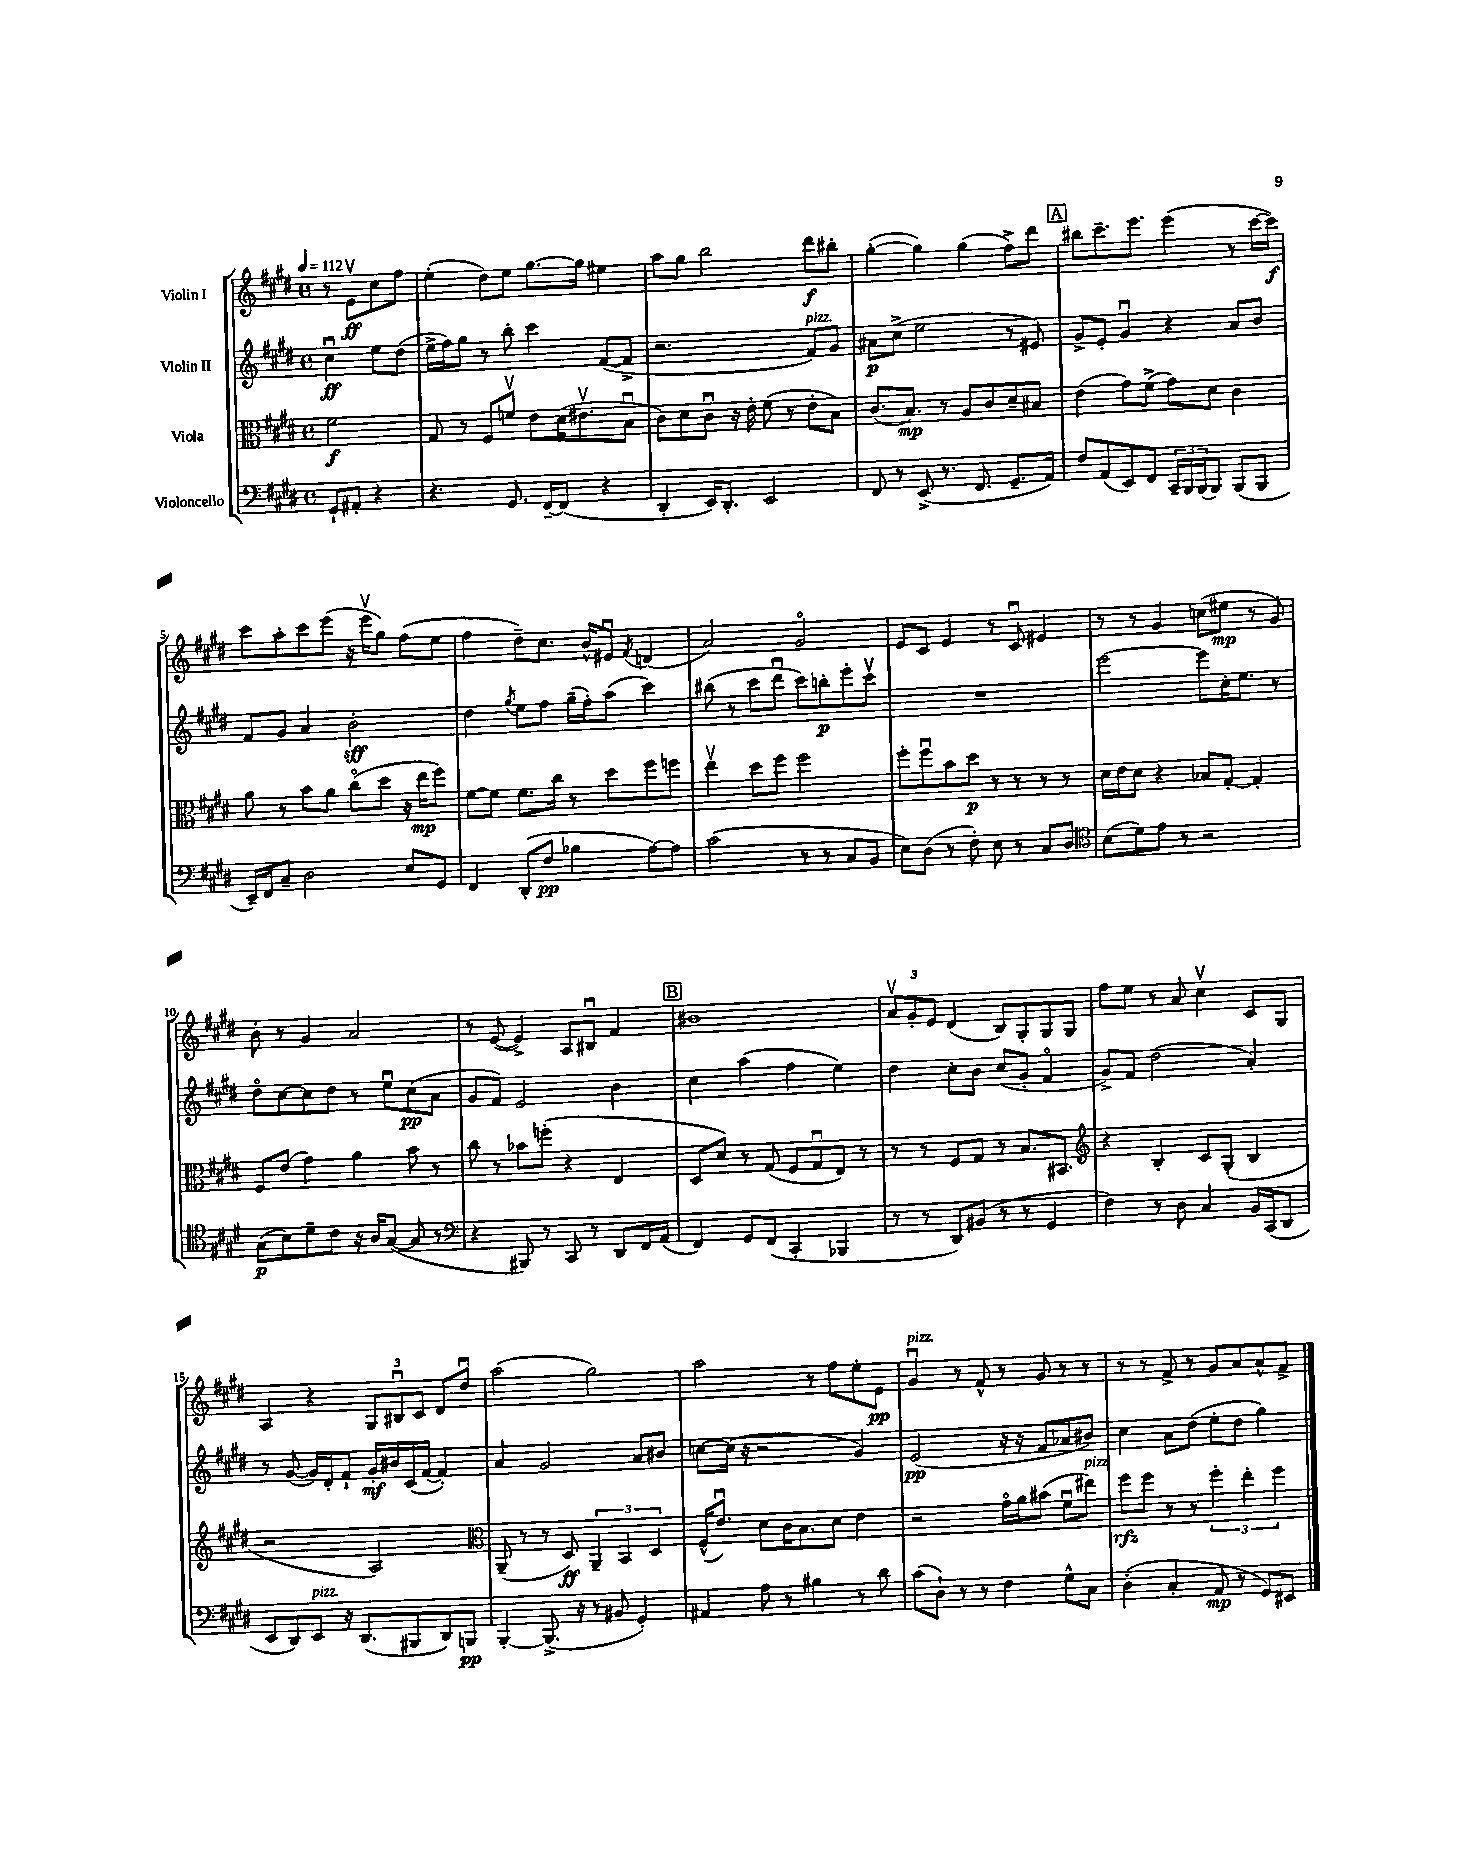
<<
\new StaffGroup <<
\new Staff = "s0" \with { instrumentName = "Violin I" } {
    \clef treble \key e \major \defaultTimeSignature \time 4/4 \partial 2 \tempo 4 = 112
    r8 e'8\upbow\ff cis''8 fis''8 |
    e''4-.( dis''8) e''8 gis''8.~ gis''16 eis''4 |
    a''8 gis''8 b''2 dis'''8\f bis''8-. |
    gis''4~-.( gis''4) gis''4( fis''8->) dis'''8 |
    \mark \markup { \box "A" } bis''8 cis'''8.-- e'''8. e'''4( r8 cis'''16~ cis'''16\f) |
    cis'''8 a''8-. cis'''8 e'''8( r16 e'''16\upbow gis''8) fis''8( e''8 |
    fis''4 dis''8--) cis''8. b'16-^ eis'8\downbow \acciaccatura { fis'8 } d'4( |
    a'2) gis'2\flageolet |
    e'8 cis'8 e'4 r8 cis'8\downbow eis'4 |
    r8 r8 gis'4 c''8( eis''8\mp r8 gis'8) |
    b'8-. r8 gis'4 a'2 |
    r8 e'8~( e'4->) a8 bis8\downbow fis'4 |
    \mark \markup { \box "B" } bis'1 |
    \tuplet 3/2 { a'8\upbow gis'8-. e'8 } dis'4( b8) gis8-. gis8 gis8 |
    fis''8 e''8 r8 a'8 cis''4\upbow cis'8 gis8 |
    a4 r4 \tuplet 3/2 { gis8 bis8\downbow cis'8 } dis'8 dis''8\downbow |
    a''2( gis''2) |
    a''2 r8 fis''8 e''8-. e'8\pp |
    gis'4\downbow^\markup { \italic "pizz." } r8 fis'8-^ r8 gis'8 r8 r8 |
    r8 r8 fis'8-> r8 gis'8 a'8 a'8-^ fis'8-> \bar "|." |
}
\new Staff = "s1" \with { instrumentName = "Violin II" } {
    \clef treble \key e \major \defaultTimeSignature \time 4/4 \partial 2
    cis''4\downbow\ff e''8 dis''8( |
    e''16-> fis''16) gis''8 r8 b''8-. cis'''4 fis'8~( fis'8-> |
    r2. fis'8^\markup { \italic "pizz." }) gis'8 |
    ais'8\p cis''8->( e''2 r8 eis'8) |
    \mark \markup { \box "A" } gis'8-> e'8-. gis'4\downbow r4 a'8 b'8 |
    fis'8 gis'8 a'4 b'2-.\sff |
    dis''4 \acciaccatura { gis''8 } e''8 fis''8 gis''16--( fis''16-.) a''8( cis'''4) |
    bis''8( r8 cis'''8 dis'''8\downbow cis'''8) b''8-.\p e'''8-. cis'''8\upbow |
    R1 |
    e'''2~ e'''8 cis''16-. e''8. r8 |
    dis''8\flageolet cis''8~ cis''8 dis''8 r8 e''8\downbow cis''8\pp( a'8 |
    gis'8 fis'8) e'2 b'4 |
    \mark \markup { \box "B" } cis''4 a''4( fis''4 e''4) |
    dis''4 cis''8-. b'8 cis''8( gis'8-. fis'4\flageolet |
    gis'8->) fis'8 dis''2( a'4-.) |
    r8 gis'8~( gis'16) dis'16-. fis'8-! gis'16-.\mf bis'16 cis'16( fis'16~ fis'4-.) |
    a'4 gis'2 a'8 bis'8 |
    c''8~ c''16( r16 r2 gis'4) |
    e'2\pp( r16 r16 fis'8 aes'8 bis'8) |
    cis''4 a'8 dis''8( e''8-. dis''8 gis''4) \bar "|." |
}
\new Staff = "s2" \with { instrumentName = "Viola" } {
    \clef alto \key e \major \defaultTimeSignature \time 4/4 \partial 2
    fis'2\f |
    gis8 r8 fis8 f'8\upbow e'8 dis'16( eis'8.\upbow b8\downbow |
    cis'8) dis'8 cis'8\downbow r16 e'16-. fis'8( r8 e'8-. b8) |
    cis'8.( b8.\mp) r8 a8 cis'8 dis'8-- bis8 |
    \mark \markup { \box "A" } e'4( gis'8) fis'8->( gis'8) dis'8 cis'4 |
    a'8 r8 b'8 a'8 cis''8\flageolet( dis''8 r16 e''16\mp fis''8) |
    fis'8~ fis'8 fis'8. cis''16 r8 dis''8 fis''8 f''8 |
    e''4\upbow dis''8 fis''8 fis''2 |
    fis''8-. fis''8\downbow b'8 dis''8\p r8 r8 r8 r8 |
    dis'16 e'16 dis'8 r4 bes8 gis8~-. gis4-. |
    fis8 e'8( gis'4) a'4 b'8 r8 |
    cis''8 r8 bes'8 f''8-.( r4 e4 |
    \mark \markup { \box "B" } dis8 dis'8) r8 gis8( fis8 gis8\downbow e8) r8 |
    r8 r8 fis8 gis8 r8 b8. bis,8. |
    \clef treble r4 b4-. cis'8 gis8-.( b4 |
    r2 a2) |
    \clef alto a,8--( r8 r8 dis8\ff) \tuplet 3/2 { a,4-- b,4 dis4 } |
    fis16-^( e'8.\downbow) dis'8 cis'16 b8. dis'8 e'4 |
    r2 gis'16\flageolet a'16 bis'8( fis'8\downbow eis''8^\markup { \italic "pizz." }) |
    fis''8\rfz fis''8 r8 r8 \tuplet 3/2 { fis''4-. e''4-. fis''4 } \bar "|." |
}
\new Staff = "s3" \with { instrumentName = "Violoncello" } {
    \clef bass \key e \major \defaultTimeSignature \time 4/4 \partial 2
    gis,8-! ais,8-. r4 |
    r4. gis,8. fis,16~-- fis,8( r4 |
    dis,4-. e,16) dis,8.-. e,2 |
    fis,8 r8 e,8->( r8. fis,8. gis,8.-- a,16) |
    \mark \markup { \box "A" } fis8 a,8( e,8) fis,8 \tuplet 3/2 { cis,16-- b,,16 b,,16( } b,,8) b,,8( b,,8 |
    e,16--) fis,16 cis8-- dis2 e8 gis,8 |
    fis,4 dis,8-.( fis8\pp bes4 a8~) a8 |
    cis'2( r8 r8 cis8 b,8 |
    e8) dis8( r8 fis8-.) e8 r8 cis8 dis8 |
    \clef tenor b8( dis'8) e'8 r8 r2 |
    gis8\p( b8) dis'8-- cis'8 r16 a16 gis8~( gis8 r8 |
    \clef bass r4 bis,,8) r8 cis,8 r8 dis,8 fis,16 a,16( |
    \mark \markup { \box "B" } fis,4) gis,8 fis,8( cis,4-. bes,,4 |
    r8 r8 dis,8) bis,8( r8 r8 gis,4 |
    fis4) r8 dis8 cis4 b,16 cis,16( dis,8 |
    e,8 dis,8) e,8^\markup { \italic "pizz." } r16 dis,8.( bis,,8 dis,8) b,,8\pp |
    b,,4~-. b,,8.->( r16 r8 bis,8 gis,4-.) |
    ais,4 a8 r8 bis4 r8 dis'8 |
    cis'8( dis8-!) r8 r8 fis4 gis8-^ cis8 |
    dis4-.( cis4-. a,8\mp r8 gis,8) eis,8 \bar "|." |
}
>>
>>
